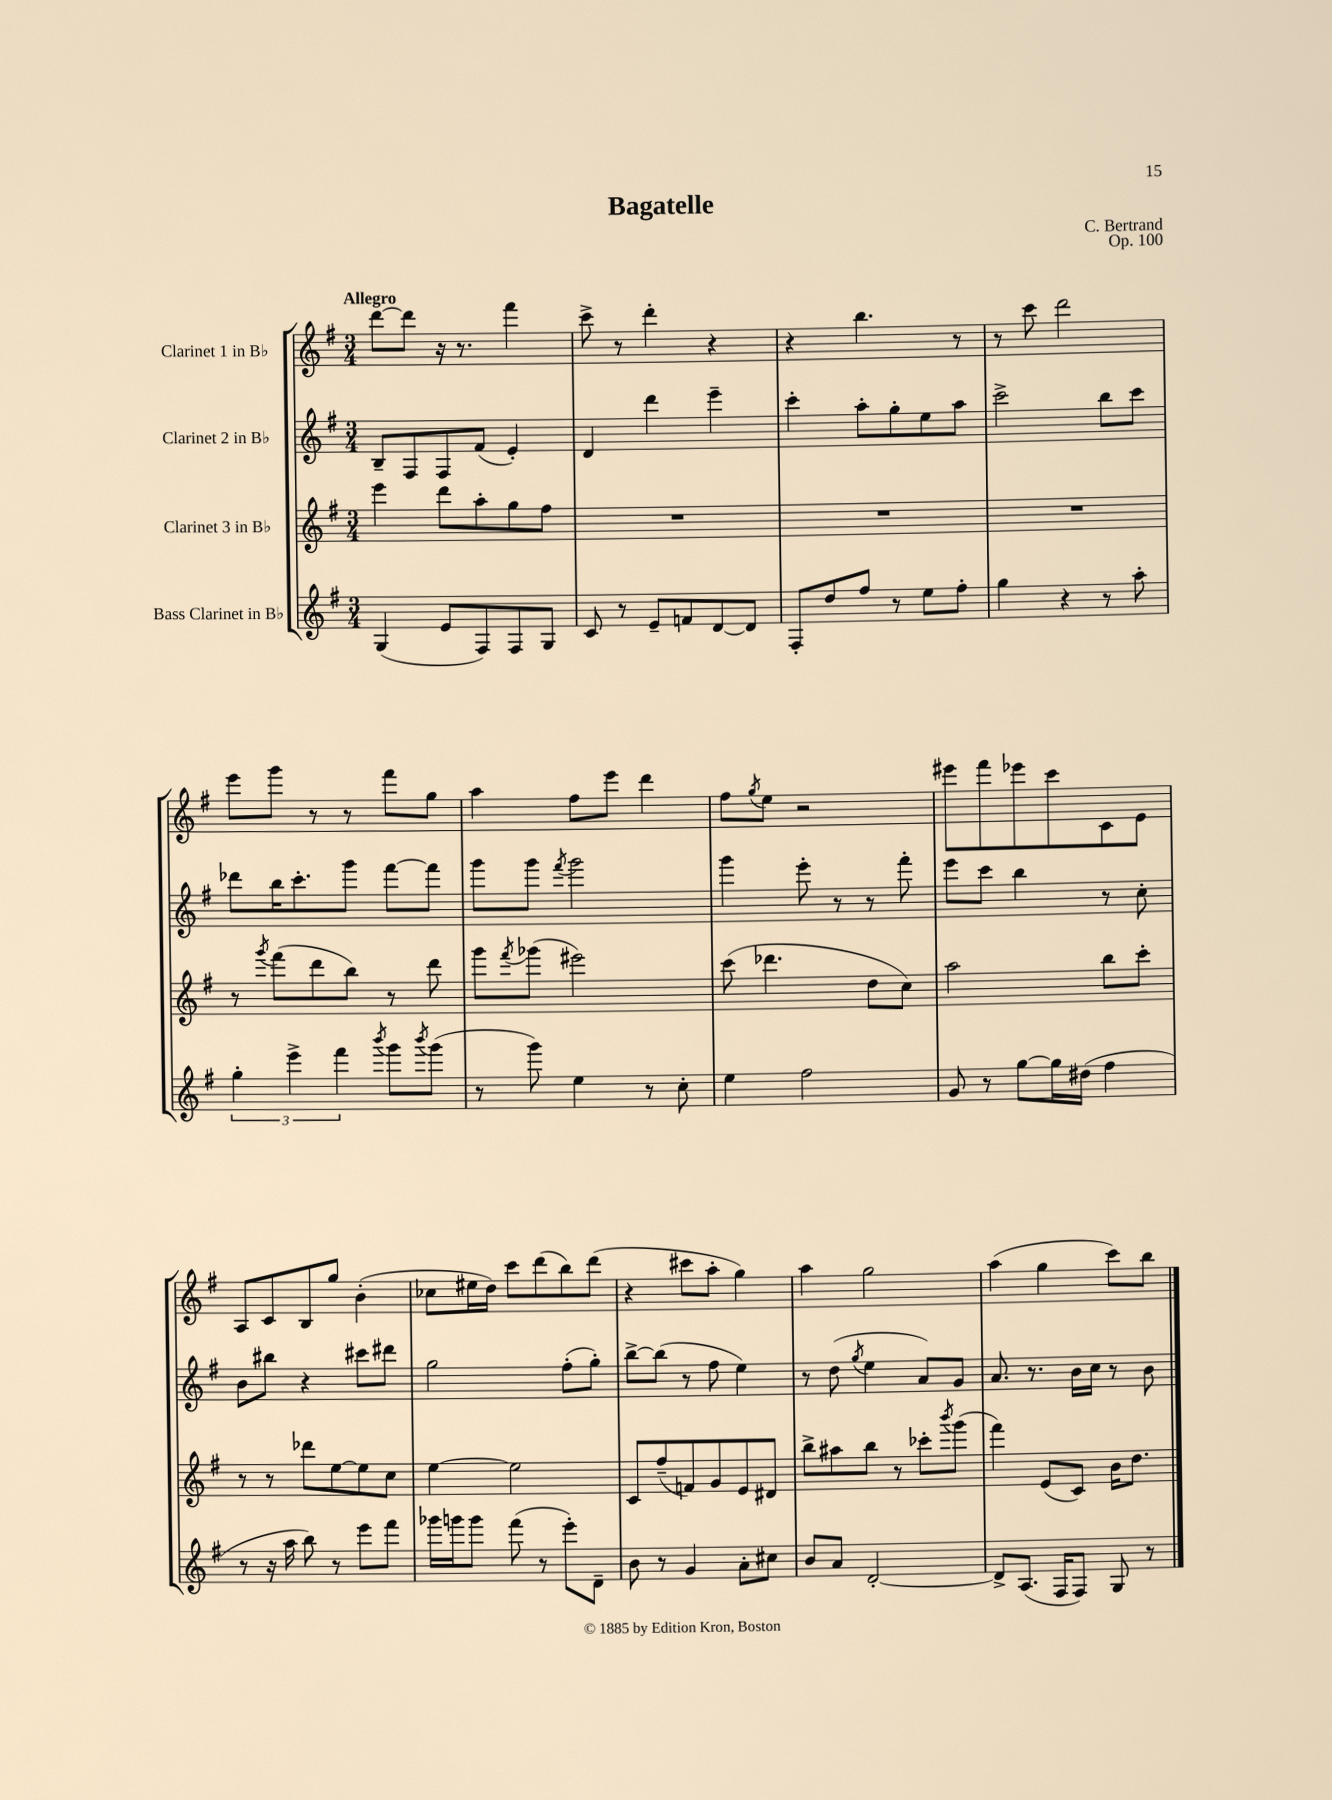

**kern	**kern	**kern	**kern
*staff4	*staff3	*staff2	*staff1
*clefG2	*clefG2	*clefG2	*clefG2
*k[f#]	*k[f#]	*k[f#]	*k[f#]
*M3/4	*M3/4	*M3/4	*M3/4
(4G/	4eee\	8B~/L	[8ddd\L
.	.	8F#/	8ddd\]J
8e/L	8ddd\L	8F#/	16r
.	.	.	8.r
8F#/)	8aa'\	(8f#/J	.
8F#/	8gg\	4e'/)	4fff#\
8G/J	8ff#\J	.	.
=	=	=	=
8c/	2.r	4d/	8ccc^\
8r	.	.	8r
8e~/L	.	4ddd\	4ddd'\
8f/	.	.	.
[8d/	.	4eee~\	4r
8d/]J	.	.	.
=	=	=	=
8F#'/L	2.r	4ccc'\	4r
8dd/	.	.	.
8ff#/J	.	8aa'\L	4.bb\
8r	.	8gg'\	.
8ee\L	.	8ee\	.
8ff#'\J	.	8aa\J	8r
=	=	=	=
4gg\	2.r	2ccc^\	8r
.	.	.	8ccc\
4r	.	.	2ddd\
8r	.	8bb\L	.
8aa'\	.	8ccc\J	.
=	=	=	=
6gg'\	8r	8ddd-\L	8eee\L
.	8qggg/	.	.
.	(8fff#\L	16bb\K	8ggg\J
6eee^\	.	.	.
.	.	8.ccc'\	.
.	8ddd\	.	8r
6fff#\	.	.	.
.	8bb\J)	8ggg\J	8r
8qbbb/	.	.	.
8ggg\L	8r	[8fff#\L	8fff#\L
8qbbb/	.	.	.
(8ggg\J	8ddd\	8fff#\]J	8gg\J
=	=	=	=
8r	8ggg\L	8ggg\L	4aa\
.	8qfff#/	.	.
8ggg\)	(8ggg-\J	8ggg\J	.
.	.	8qfff#/	.
4ee\	2eee#\)	2ggg\	8ff#\L
.	.	.	8eee\J
8r	.	.	4ddd\
8cc'\	.	.	.
=	=	=	=
4ee\	(8ccc\	4ggg\	8ff#\L
.	.	.	8qgg/
.	4.ddd-\	.	8ee\J
2ff#\	.	8eee'\	2r
.	.	8r	.
.	8dd\L	8r	.
.	8cc\J)	8fff#'\	.
=	=	=	=
8g/	2aa\	8eee\L	8eee#\L
8r	.	8ccc\J	8fff#\
[8gg\L	.	4bb\	8eee-\
16gg\]L	.	.	8ccc\
(16dd#\JJ	.	.	.
4ff#\	8bb\L	8r	8c\
.	8ccc'\J	8cc'\	8e\J
=	=	=	=
8r	8r	8b\L	8A/L
16r	8r	8bb#\J	8c/
16aa\	.	.	.
8bb\)	8ddd-\L	4r	8B/
8r	[8ee\	.	8gg/J
8eee\L	8ee\]	8ccc#\L	(4b'\
8fff#\J	8cc\J	8ddd#\J	.
=	=	=	=
16ggg-\LL	[4ee\	2gg\	8cc-\L
16ggg\J	.	.	.
8ggg\J	.	.	16ee#\L
.	.	.	16dd\JJ)
(8fff#\	2ee\]	.	8ccc\L
8r	.	.	(8ddd\
8eee'\L)	.	(8ff#'\L	8bb\)
8d~\J	.	8gg'\J)	(8ddd\J
=	=	=	=
8b\	8c/L	[8bb^\L	4r
8r	(8ff#~/	(8bb\]J	.
4g/	8f/)	8r	8ccc#\L
.	8g/	8ff#\	8aa'\J
8a'\L	8e/	4ee\)	4gg\)
8cc#\J	8d#/J	.	.
=	=	=	=
8b/L	8bb^\L	8r	4aa\
8a/J	8aa#\	(8dd\	.
.	.	8qgg/	.
[2d'/	8bb\J	4ee\	2gg\
.	8r	.	.
.	8ccc-'\L	8a/L)	.
.	8qbbb/	.	.
.	(8ggg\J	8g/J	.
=	=	=	=
8d^/]L	4fff#\)	8.a/	(4aa\
(8.A/J	.	.	.
.	.	8.r	.
.	(8e/L	.	4gg\
16F#/LK	.	.	.
8F#/J)	8c/J)	16b\LL	.
.	.	16cc\JJ	.
8G/	16b\LK	8r	8ccc\L)
.	8.dd\J	.	.
8r	.	8b\	8bb\J
==	==	==	==
*-	*-	*-	*-
